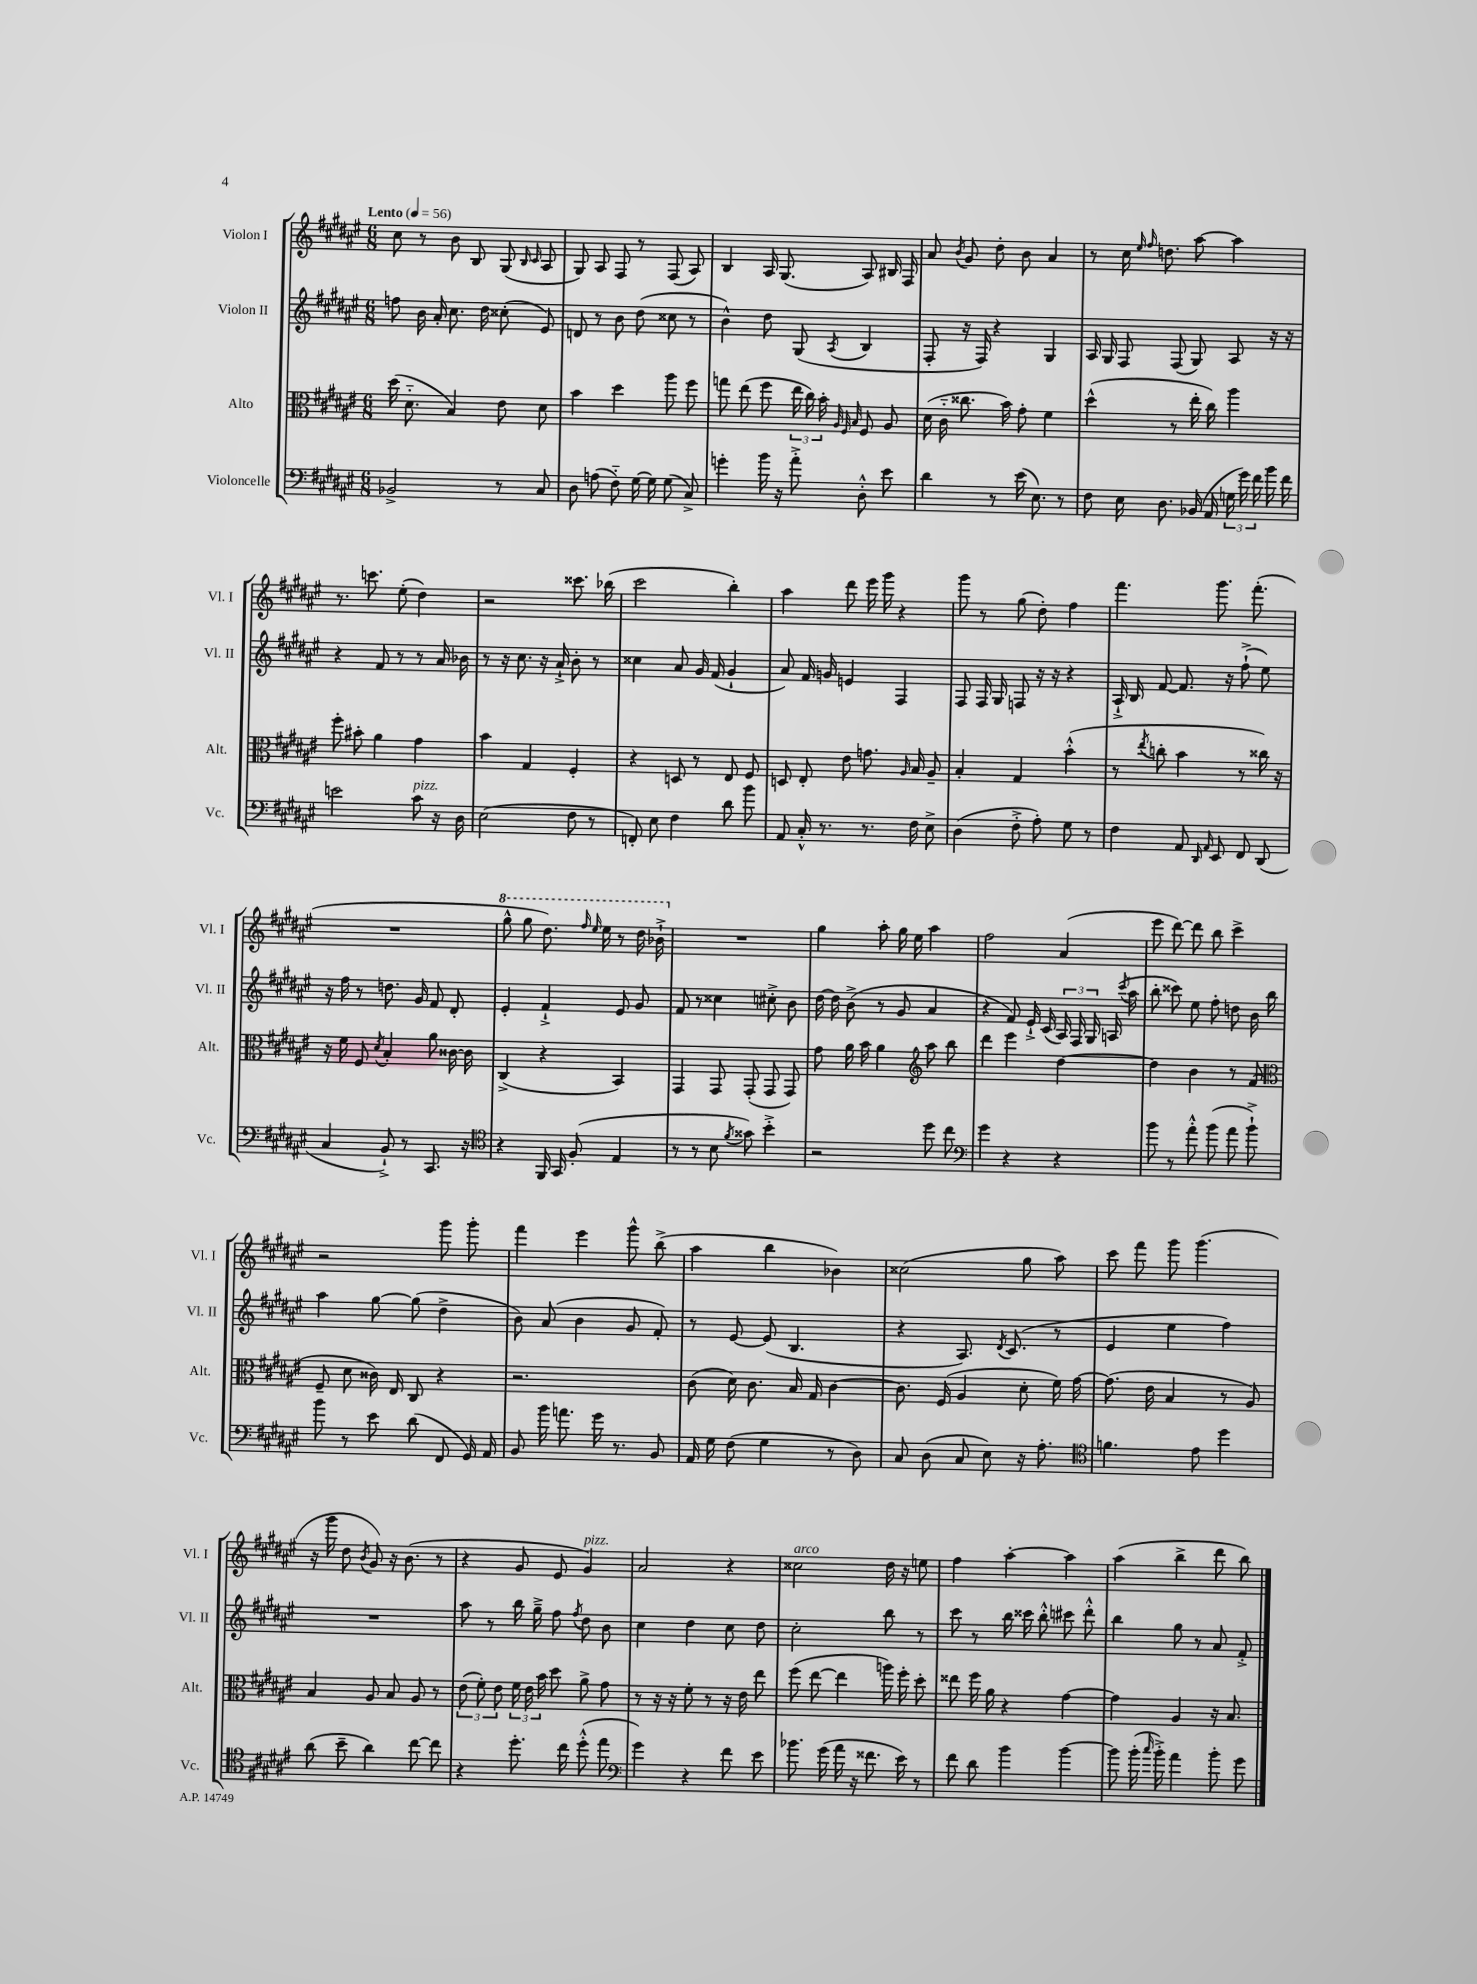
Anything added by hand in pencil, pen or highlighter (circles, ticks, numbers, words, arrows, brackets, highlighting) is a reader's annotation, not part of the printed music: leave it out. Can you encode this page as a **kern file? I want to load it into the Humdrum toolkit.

**kern	**kern	**kern	**kern
*part4	*part3	*part2	*part1
*staff4	*staff3	*staff2	*staff1
*I"Violoncelle	*I"Alto	*I"Violon II	*I"Violon I
*I'Vc.	*I'Alt.	*I'Vl. II	*I'Vl. I
*clefF4	*clefC3	*clefG2	*clefG2
*k[f#c#g#d#a#e#]	*k[f#c#g#d#a#e#]	*k[f#c#g#d#a#e#]	*k[f#c#g#d#a#e#]
*M6/8	*M6/8	*M6/8	*M6/8
*MM56	*MM56	*MM56	*MM56
=1	=1	=1	=1
!	!	!	!LO:TX:a:B:t=Lento
2BB-X^/	(16dd#\	8ffn\	8cc#\
.	8.d#\	.	.
.	.	16b\	8r
.	.	16a#'/	.
.	4B/)	8.cc#\	8b\
.	.	.	8B/
.	.	16dd#\	.
8r	8e#\	(8cc##X'\	(8G#/
.	.	.	16qqB/
.	.	.	16qqc#/
8C#/	8d#\	8e#/)	8A#/
=2	=2	=2	=2
8D#\	4b\	8dn/	8G#/)
(8An\	.	8r	8A#/
8F#\)	4dd#\	8b\	8F#/
[16G#\	.	(8dd#\	8r
16G#\]	.	.	.
(8G#\	8aa#\	8cc##X\	(8F#/
8C#^/)	8ff#\	8r	8A#/)
=3	=3	=3	=3
4gn'\	8ggn\	4b^^\)	4B/
.	(8ee#\	.	.
16b\	8ff#\	8dd#\	16A#/
16r	.	.	(8.G#/
8a#'^\	24ee#\	(8G#/	.
.	24cc#\)	.	.
.	24b'\	.	.
.	32qqA#/	.	.
.	32qqF#/	.	.
.	32qqB/	8qA#/	.
8D#'^^\	8F#/	4B/	8A#/)
8e#\	8A#/	.	16B#X/
.	.	.	16F#/
=4	=4	=4	=4
4d#\	(16d#\	8F#'/	8a#/
.	16c#\	.	.
.	.	.	8qb/
.	8.cc##X\	16r	8g#/
.	.	16F#/)	.
8r	.	4r	8dd#'\
.	16b\)	.	.
(16e#\	8g#'\	.	8b\
8.E#\)	.	.	.
.	4f#\	4G#/	4a#/
8r	.	.	.
=5	=5	=5	=5
8F#\	(4dd#^^\	16A#/	8r
.	.	16G#/	.
16E#\	.	8F#/	16cc#\
.	.	.	16qqee#/
.	.	.	16qqff#/
8.D#\	.	.	8.ddn\
.	8r	(8F#/	.
(16BB-X/	16ee#'\	8G#/)	[8aa#\
16AA#/	16cc#\)	.	.
24Gn\	4aa#\	8A#/	4aa#\]
24g#\)	.	.	.
24f#\	.	.	.
16b\	.	16r	.
16f#\	.	16r	.
!!LO:LB:g=z
=6	=6	=6	=6
2en\	8ff#'\	4r	8.r
.	8b#X'\	.	.
.	.	.	8.cccn\
.	4a#\	8f#/	.
.	.	8r	(8ee#'\
!LO:TX:a:i:t=pizz.	!	!	!
8c#\	4g#\	8r	4dd#\)
16r	.	16a#/	.
16D#\	.	16b-X\	.
=7	=7	=7	=7
(2E#\	4b\	8r	2r
.	.	16r	.
.	.	8.cc#\	.
.	4G#/	.	.
.	.	16r	.
.	.	16a#`^/	.
8F#\	4F#'/	8b'\	8.ccc##X\
8r	.	8r	.
.	.	.	(16bb-X\
=8	=8	=8	=8
8FFn'/)	4r	4cc##X\	2ccc#\
8E#\	.	.	.
4F#\	8Dn/	8a#/	.
.	8r	16g#/	.
.	.	(16f#/	.
8d#\	8E#/	4g#`/	4bb'\)
8b\	8F#/	.	.
=9	=9	=9	=9
8AA#/	8Dn/	8a#/)	4aa#\
16C#'^^/	8E#'/	16f#/	.
8.r	.	16gn/	.
.	8e#\	4en/	8ddd#\
8.r	8.gn\	.	16eee#\
.	.	.	16ggg#\
.	.	4F#/	4r
.	16qqA#/	.	.
16F#\	16B/	.	.
8E#^\	8A#~/	.	.
=10	=10	=10	=10
(4D#\	4B'/	8F#/	8ggg#\
.	.	16F#/	8r
.	.	16G#/	.
8F#'^\	4G#/	8Fn/	(8gg#\
8A#'\)	.	16r	8dd#'\)
.	.	16r	.
8G#\	(4b'^^\	4r	4ff#\
8r	.	.	.
=11	=11	=11	=11
4F#\	8r	16A#`^/	4.fff#\
.	.	16B/	.
.	8qee#/	.	.
.	8ccn'\	[8f#/	.
8AA#/	4b\	8.f#/]	.
16qqDD#/	.	.	.
16qqAA#/	.	.	.
8EE#/	.	.	8.ggg#\
.	.	16r	.
8FF#/	8r	(8ff#`^\	.
.	.	.	(8.fff#'\
(8DD#/	16cc##X\)	8ee#\)	.
.	16r	.	.
!!LO:LB:g=z
=12	=12	=12	=12
4C#/	16r	16r	2.r
.	16f#\	16ff#\	.
.	8F#/	8r	.
.	8qd#/	.	.
8BB`^/)	4B'/	8.ddn\	.
8r	.	.	.
.	.	16g#/	.
8.CC#/	8a#\	8f#/	.
.	[16c##X\	8d#'/	.
16r	16c##\]	.	.
=13	=13	=13	=13
*clefC4	*	*	*
*	*	*	*8va
4r	(4C#^/	4e#'/	8ggg#^^\
.	.	.	8ggg#\
16FF#/	4r	4f#`^/	8.ddd#\)
16GG#/	.	.	.
(8F#'/	.	.	.
.	.	.	16qqfff#/
.	.	.	16qqeee#/
.	.	.	16eee#\
4E#/	4BB/)	8e#/	8r
.	.	8g#/	16ddd#\
.	.	.	16bb-X`^\
=14	=14	=14	=14
*	*	*	*X8va
8r	4GG#/	8f#/	2.r
8r	.	8r	.
8B\	8GG#/	4cc##X\	.
8qf#/	.	.	.
8g##X\)	(8GG#'/	.	.
4b'^\	8GG#/	8cc#X'^\	.
.	8GG#/)	8b\	.
=15	=15	=15	=15
2r	8g#\	[16dd#\	4gg#\
.	.	16dd#\]	.
.	16a#\	(8b^\	.
.	16b\	.	.
.	4a#\	8r	8aa#'\
.	.	8g#/	16gg#\
.	.	.	16ee#\
*	*clefG2	*	*
8dd#\	8aa#\	4a#/	4aa#\
8cc#\	8bb\	.	.
=16	=16	=16	=16
*clefF4	*	*	*
4g#\	4ddd#\	4r	2ff#\
4r	4eee#\	8f#/)	.
.	.	16e#`^/	.
.	.	(16c#/	.
4r	[4dd#\	24A#/)	(4a#/
.	.	24F#/	.
.	.	24G#/	.
.	.	(16An/	.
.	.	8qccc#/	.
.	.	16aa#\	.
=17	=17	=17	=17
8b\	4dd#\]	8bb'\	8eee#\
8r	.	8ccc##X\)	[8ddd#\)
8a#'^^\	4b\	8ee#\	8ddd#\]
(8b\	.	8ff#'\	8bb\
8a#\	8r	8ddn\	4ccc#^\
8b`^\)	(8f#/	16b\	.
.	.	16bb\	.
!!LO:LB:g=z
=18	=18	=18	=18
*	*clefC3	*	*
8b\	8F#~/	4aa#\	2r
8r	8d#\	.	.
8e#\	16c##X\)	[8gg#\	.
.	16E#/	.	.
(8d#\	8C#/	(8gg#\]	.
8FF#/	4r	4dd#^\	8ggg#\
16GG#/)	.	.	8ggg#'\
16AA#/	.	.	.
=19	=19	=19	=19
8BB/	2.r	8b\)	4fff#\
16b\	.	(8a#/	.
8.an\	.	.	.
.	.	4b\	4eee#\
16g#\	.	.	.
8.r	.	.	.
.	.	8g#/	8ggg#^^\
8BB/	.	8f#'/)	(8bb^\
=20	=20	=20	=20
16AA#/	(8c#\	8r	4aa#\
16G#\	.	.	.
(8F#\	16d#\)	[8e#/	.
.	8.c#\	.	.
4G#\	.	(8e#/]	4bb\
.	16B/	4.B/	.
.	16G#/	.	.
8r	[4c#\	.	4b-X\)
8D#\)	.	.	.
=21	=21	=21	=21
8C#/	8.c#\]	4r	(2cc##X\
(8D#\	.	.	.
.	(16F#/	.	.
8C#/	4A#/	8.A#/)	.
8E#\)	.	.	.
.	.	8qd#/	.
.	.	(8.c#/	.
16r	8d#'\	.	8gg#\
8.A#'\	.	.	.
.	16f#\)	8r	8aa#\)
.	[16g#\	.	.
=22	=22	=22	=22
*clefC4	*	*	*
4.fn\	(8.g#\]	4e#/	8ccc#\
.	.	.	8fff#\
.	16e#\	.	.
.	4B/	4ee#\	8ggg#\
8e#\	.	.	(4.ggg#\
4dd#\	8r	4ff#\)	.
.	8A#/)	.	.
!!LO:LB:g=z
=23	=23	=23	=23
(8a#\	4B/	2.r	16r
.	.	.	16ggg#\
8b~\	.	.	8dd#\
.	.	.	8qb/
4a#\)	8A#/	.	8g#/)
.	8B/	.	16r
.	.	.	(8.b\
[8cc#\	8A#/	.	.
8cc#\]	8r	.	8r
=24	=24	=24	=24
4r	(12e#\	8aa#\	4r
.	12f#'\)	.	.
.	.	8r	.
.	12e#\	.	.
8.dd#'\	24f#\	16bb\	8g#/
.	24e#\	.	.
.	.	16gg#~^\	.
.	24b\	.	.
.	8dd#\	8ff#\	8e#/
16cc#\	.	.	.
.	.	8qff#/	.
!	!	!	!LO:TX:a:i:t=pizz.
(8dd#'^^\	8a#^\	8dd#\	4g#/)
8ee#\	8g#\	8b\	.
=25	=25	=25	=25
*clefF4	*	*	*
4g#\)	8r	4cc#\	2a#/
.	16r	.	.
.	16r	.	.
4r	8f#'\	4dd#\	.
.	8r	.	.
8f#\	16r	8cc#\	4r
.	16e#\	.	.
8e#\	8ee#\	8dd#\	.
=26	=26	=26	=26
!	!	!	!LO:TX:a:i:t=arco
8.b-X\	(8ff#\	2cc#'\	2cc##X\
.	[8ee#\	.	.
(16g#\	.	.	.
16a#\	4ee#\]	.	.
16r	.	.	.
8.f##X\	.	.	.
.	16aan\)	8bb\	16dd#\
16e#\)	16ff#'\	.	16r
8r	8dd#'\	8r	8een\
=27	=27	=27	=27
8f#\	8ee##X\	8ccc#\	4ff#\
8d#\	16ff#\	8r	.
.	16a#\	.	.
4b\	4r	16bb\	[4aa#'\
.	.	16ccc##X\	.
.	.	8bb'^^\	.
[4b\	[4g#\	8ccc#X\	4aa#\]
.	.	8ddd#'^^\	.
=28	=28	=28	=28
8b\]	4g#\]	4bb\	(4aa#\
(16b'\	.	.	.
16qqcc#/	.	.	.
16b'^\)	.	.	.
4a#\	4A#/	8gg#\	4bb^\
.	.	8r	.
8b'\	16r	8a#/	8ddd#\
.	8.B/	.	.
8g#\	.	8f#'^/	8bb\)
==	==	==	==
*-	*-	*-	*-
